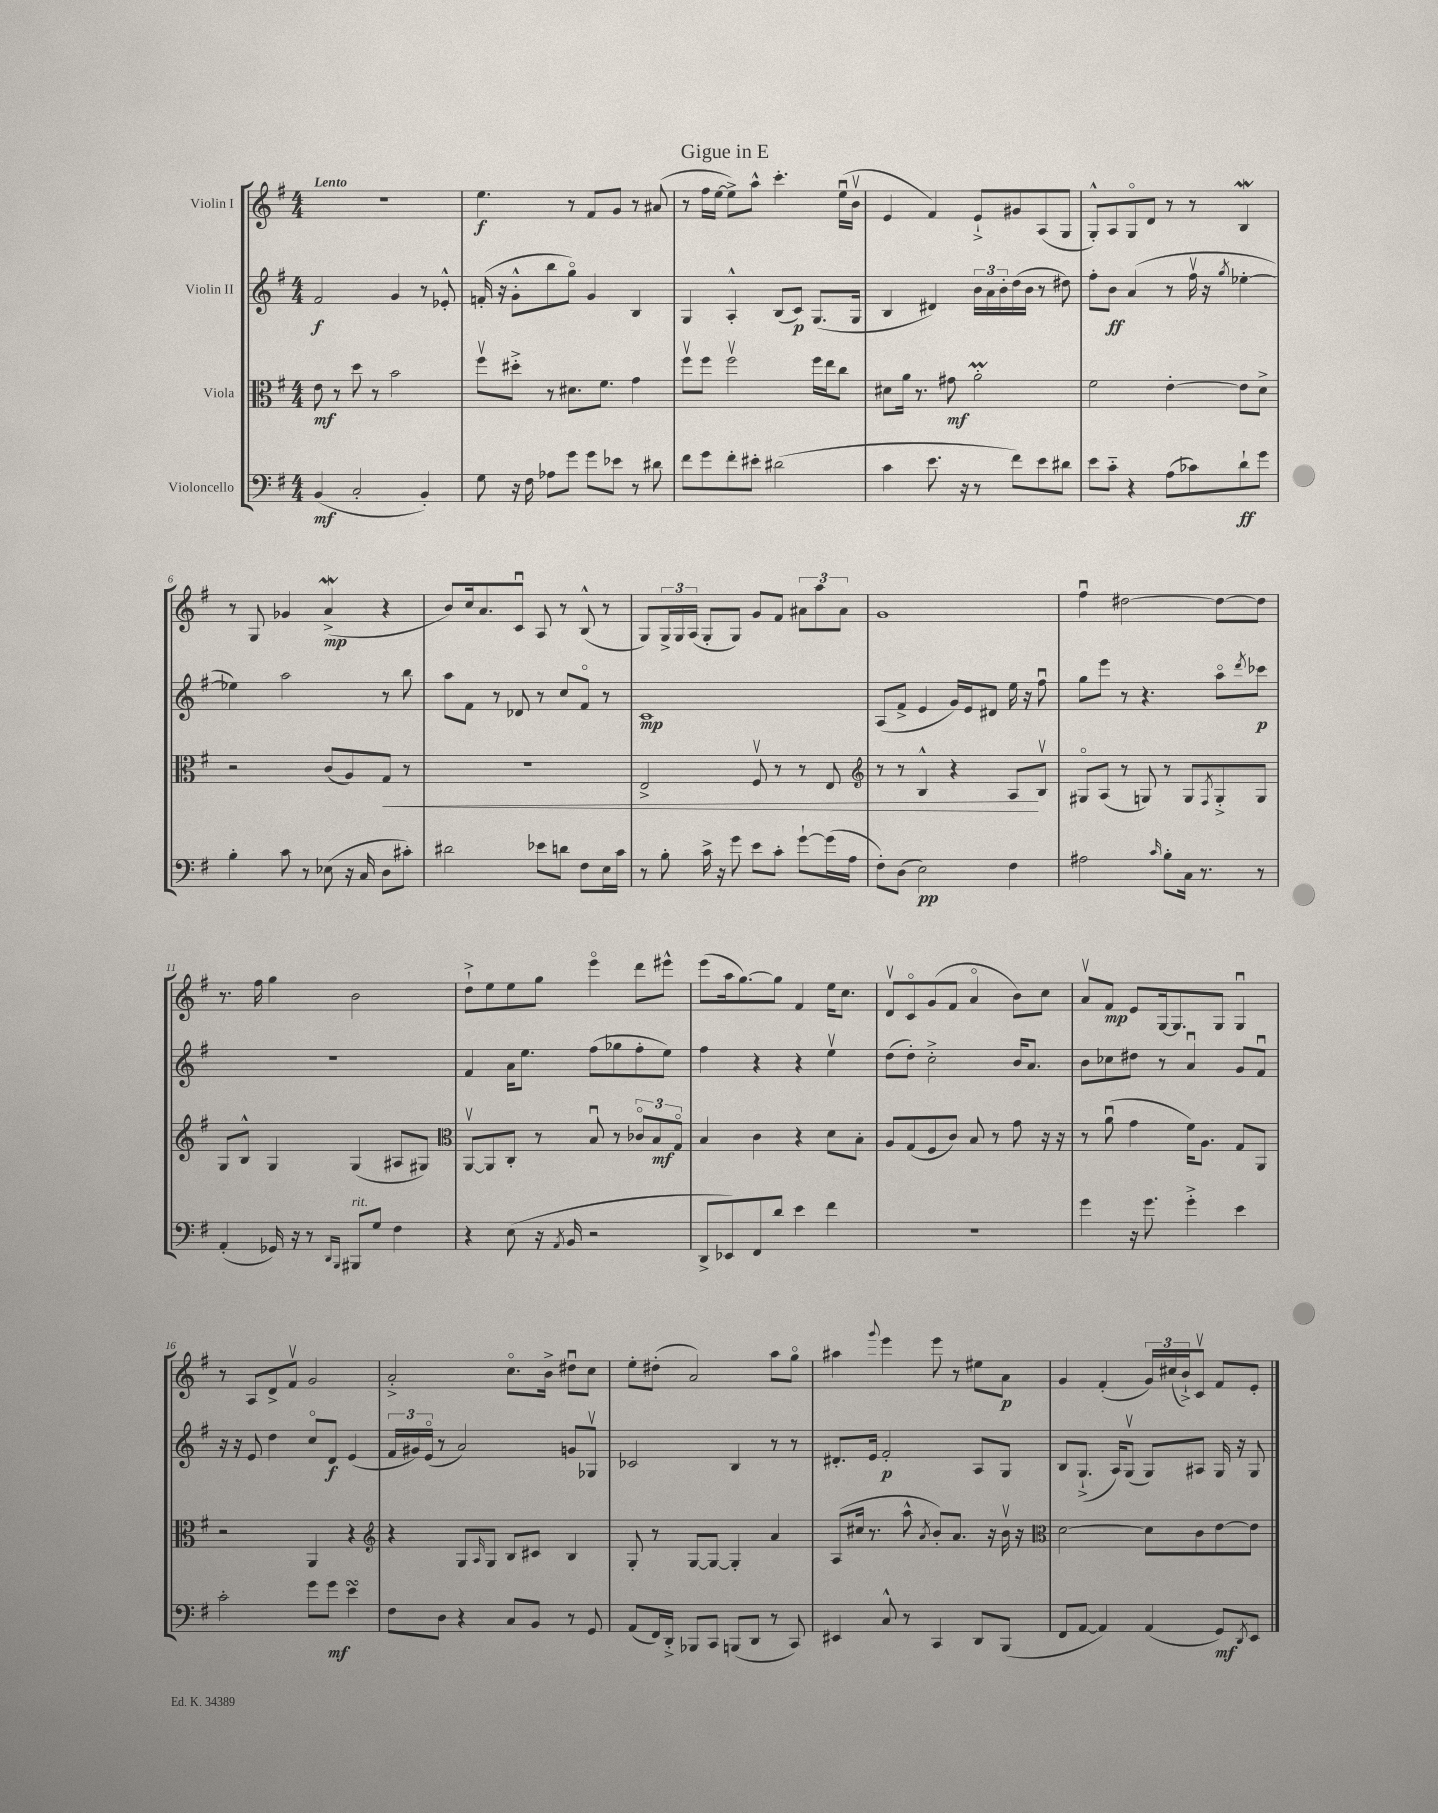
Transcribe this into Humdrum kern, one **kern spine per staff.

**kern	**kern	**kern	**kern
*staff4	*staff3	*staff2	*staff1
*clefF4	*clefC3	*clefG2	*clefG2
*k[f#]	*k[f#]	*k[f#]	*k[f#]
*M4/4	*M4/4	*M4/4	*M4/4
(4BB	8e	2f#	1r
.	8r	.	.
2C'	8dd	.	.
.	8r	.	.
.	2b	4g	.
4BB')	.	8r	.
.	.	8e-'^^	.
=	=	=	=
8G	8ff#v	(16f'	4.ee
.	.	16r	.
16r	8dd#'^	8g'^^	.
16F#	.	.	.
8A-	8r	8bb	.
8g	8.d#	8ggo)	8r
8g	.	4g	8f#
.	8.f#	.	.
8e-	.	.	8g
8r	4g	4B	8r
8d#	.	.	(8a#
=	=	=	=
8f#	8ff#v	4G	8r
8g	8ff#	.	16ff#
.	.	.	[16ee
8f#'	2ff#v	4A'^^	8ee^])
8e#'	.	.	8aa^^
(2d#	.	(8B	4.ccc'
.	.	8c)	.
.	16ff#	(8.G	.
.	16ee	.	.
.	8cc	.	(16eeu
.	.	16G	16bv
=	=	=	=
4c	8d#	4B	4e
.	16a	.	.
.	8.r	.	.
8.e	.	4d#)	4f#)
.	8g#	.	.
16r	.	.	.
8r	2a'	24b	8e`^
.	.	24a	.
.	.	24b'	.
8f#)	.	(16dd	8g#
.	.	16b	.
8e	.	8r	(8A
8d#	.	8dd#)	8G
=	=	=	=
8e	2f#	8ff#'	8G'^^)
8c'~	.	8b	8A
4r	.	(4a	8Go
.	.	.	8d
(8A	[4e'	8r	8r
8c-)	.	16ff#v	8r
.	.	16r	.
.	.	8qgg	.
8d`	8e]	[4ee-'	4B
8g	8d^	.	.
=	=	=	=
4B'	2r	4ee-])	8r
.	.	.	8G
8c	.	2aa	4g-
8r	.	.	.
(8E-	(8c	.	(4a^
16r	8A)	.	.
16C	.	.	.
8D	8G	8r	4r
8c#')	8r	8bb	.
=	=	=	=
2d#	1r	8aa	8b)
.	.	8f#	16cc
.	.	.	8.a
.	.	8r	.
.	.	8d-	8cu
8e-	.	8r	8A
8d	.	8cc	8r
8F#	.	8f#o	(8B^^
16E	.	8r	8r
16c	.	.	.
=	=	=	=
8r	2E^	1c	8G)
8B'	.	.	24G^
.	.	.	24G
.	.	.	(24A
16c^	.	.	8G'
16r	.	.	.
8g	.	.	8G)
8e	8F#v	.	8g
8c'	8r	.	8f#
[8g`	8r	.	12a#
.	.	.	12aa
(16g]	8E	.	.
.	.	.	12a#
16A	.	.	.
=	=	=	=
*	*clefG2	*	*
8F#')	8r	(8A	1g
(8D	8r	8f#^	.
2E)	4B^^	4e	.
.	4r	16g)	.
.	.	16e	.
.	.	8d#	.
4F#	8A	16ee	.
.	.	16r	.
.	8Bv	8ff#u	.
=	=	=	=
2A#	8G#o	8gg	4ff#u
.	(8A	8eee	.
.	8r	8r	[2dd#
.	8G)	4.r	.
16qqc	.	.	.
8B'	8r	.	.
16C	8G	.	.
8.r	.	.	.
.	8qF#	.	.
.	8G'^	8aao	8dd#_
.	.	8qddd	.
8r	8G	8ccc-	8dd#]
=	=	=	=
(4AA'	8G	1r	8.r
.	8B^^	.	.
.	.	.	16ff#
16GG-)	4G	.	4gg
16r	.	.	.
8r	.	.	.
16qqDD	.	.	.
16qqBBB	.	.	.
8BBB#	(4G	.	2b
8G	.	.	.
4F#	8A#	.	.
.	8G#)	.	.
=	=	=	=
*	*clefC3	*	*
4r	[8AAv	4f#	8dd`^
.	8AA]	.	8ee
(8E	8C'	16a	8ee
.	.	8.ee	.
16r	8r	.	8gg
8qAA	.	.	.
16BB	.	.	.
2r	8Bu	(8ff#	4eeeo
.	8r	8gg-	.
.	12c-o	8ff#'	8ddd
.	12B	.	.
.	.	8ee)	8eee#^^
.	12Go	.	.
=	=	=	=
8DD^	4B	4ff#	(8eee
8EE-)	.	.	16aa
.	.	.	[8.gg)
8FF#	4c	4r	.
8d	.	.	8gg]
4e	4r	4r	4f#
4f#	8d	4eev	16ee
.	.	.	8.cc
.	8B'	.	.
=	=	=	=
1r	8A	(8dd	8dv
.	(8G	8dd')	8co
.	8F#	2cc'^	(8g
.	8c)	.	8f#
.	8B	.	4ao
.	8r	.	.
.	8g	16b	8b)
.	.	8.a	.
.	16r	.	8cc
.	16r	.	.
=	=	=	=
4g	8r	8b	8av
.	(8au	8cc-	8f#
16r	4g	8dd#	8e
8.g	.	.	.
.	.	8r	[16G
.	.	.	8.G]
4g'^	16f#)	4au	.
.	8.A	.	.
.	.	.	8G
4e	8G	8g	4Gu
.	8AA	8f#u	.
=	=	=	=
2c'	2r	16r	8r
.	.	16r	.
.	.	8e	8A
.	.	4dd	8d^
.	.	.	8f#v
8g	4AA	8cco	2g
8g	.	8d	.
4e	4r	(4e	.
=	=	=	=
*	*clefG2	*	*
8F#	4r	24f#	2a'^
.	.	24g#)	.
.	.	(24eo	.
8D	.	8r	.
4r	8G	2a)	.
.	16qqA	.	.
.	8G	.	.
8C	8B	.	8.cco
8BB	8c#	.	.
.	.	.	16b^
8r	4B	8g	8dd#u
8GG	.	8G-v	8cc
=	=	=	=
(8AA	8G'	2c-	8ee'
16FF#)	8r	.	(8dd#'
16DD'^	.	.	.
8BBB-	[8G	.	2a)
8CC	8G_	.	.
(8BBB	4G']	4B	.
8DD	.	.	.
8r	4a	8r	8aa
8CC)	.	8r	8ggo
=	=	=	=
4EE#	(8A	8.d#'	4aa#
.	16cc#	.	.
.	8.r	16e	.
.	.	.	8qqggg
8C^^	.	2f#'	4eee
8r	8aa^^	.	.
.	8qa	.	.
4CC	8b')	.	8eee
.	8.a	.	8r
8DD	.	8A	8ee#
.	16r	.	.
(8BBB	16bv	8G	8a
.	16r	.	.
=	=	=	=
*	*clefC3	*	*
8FF#	[2d	8B	4g
[8AA	.	(8.G`^	.
4AA])	.	.	(4f#'
.	.	16A)	.
.	.	(8Gv	.
(4AA	8d]	8G)	24g)
.	.	.	(24cc#
.	.	.	24b`^)
.	8c	8A#	8cv
8GG)	[8e	16G	8f#
.	.	16r	.
8qDD	.	.	.
8EE	8e]	8G	8e'
==	==	==	==
*-	*-	*-	*-
